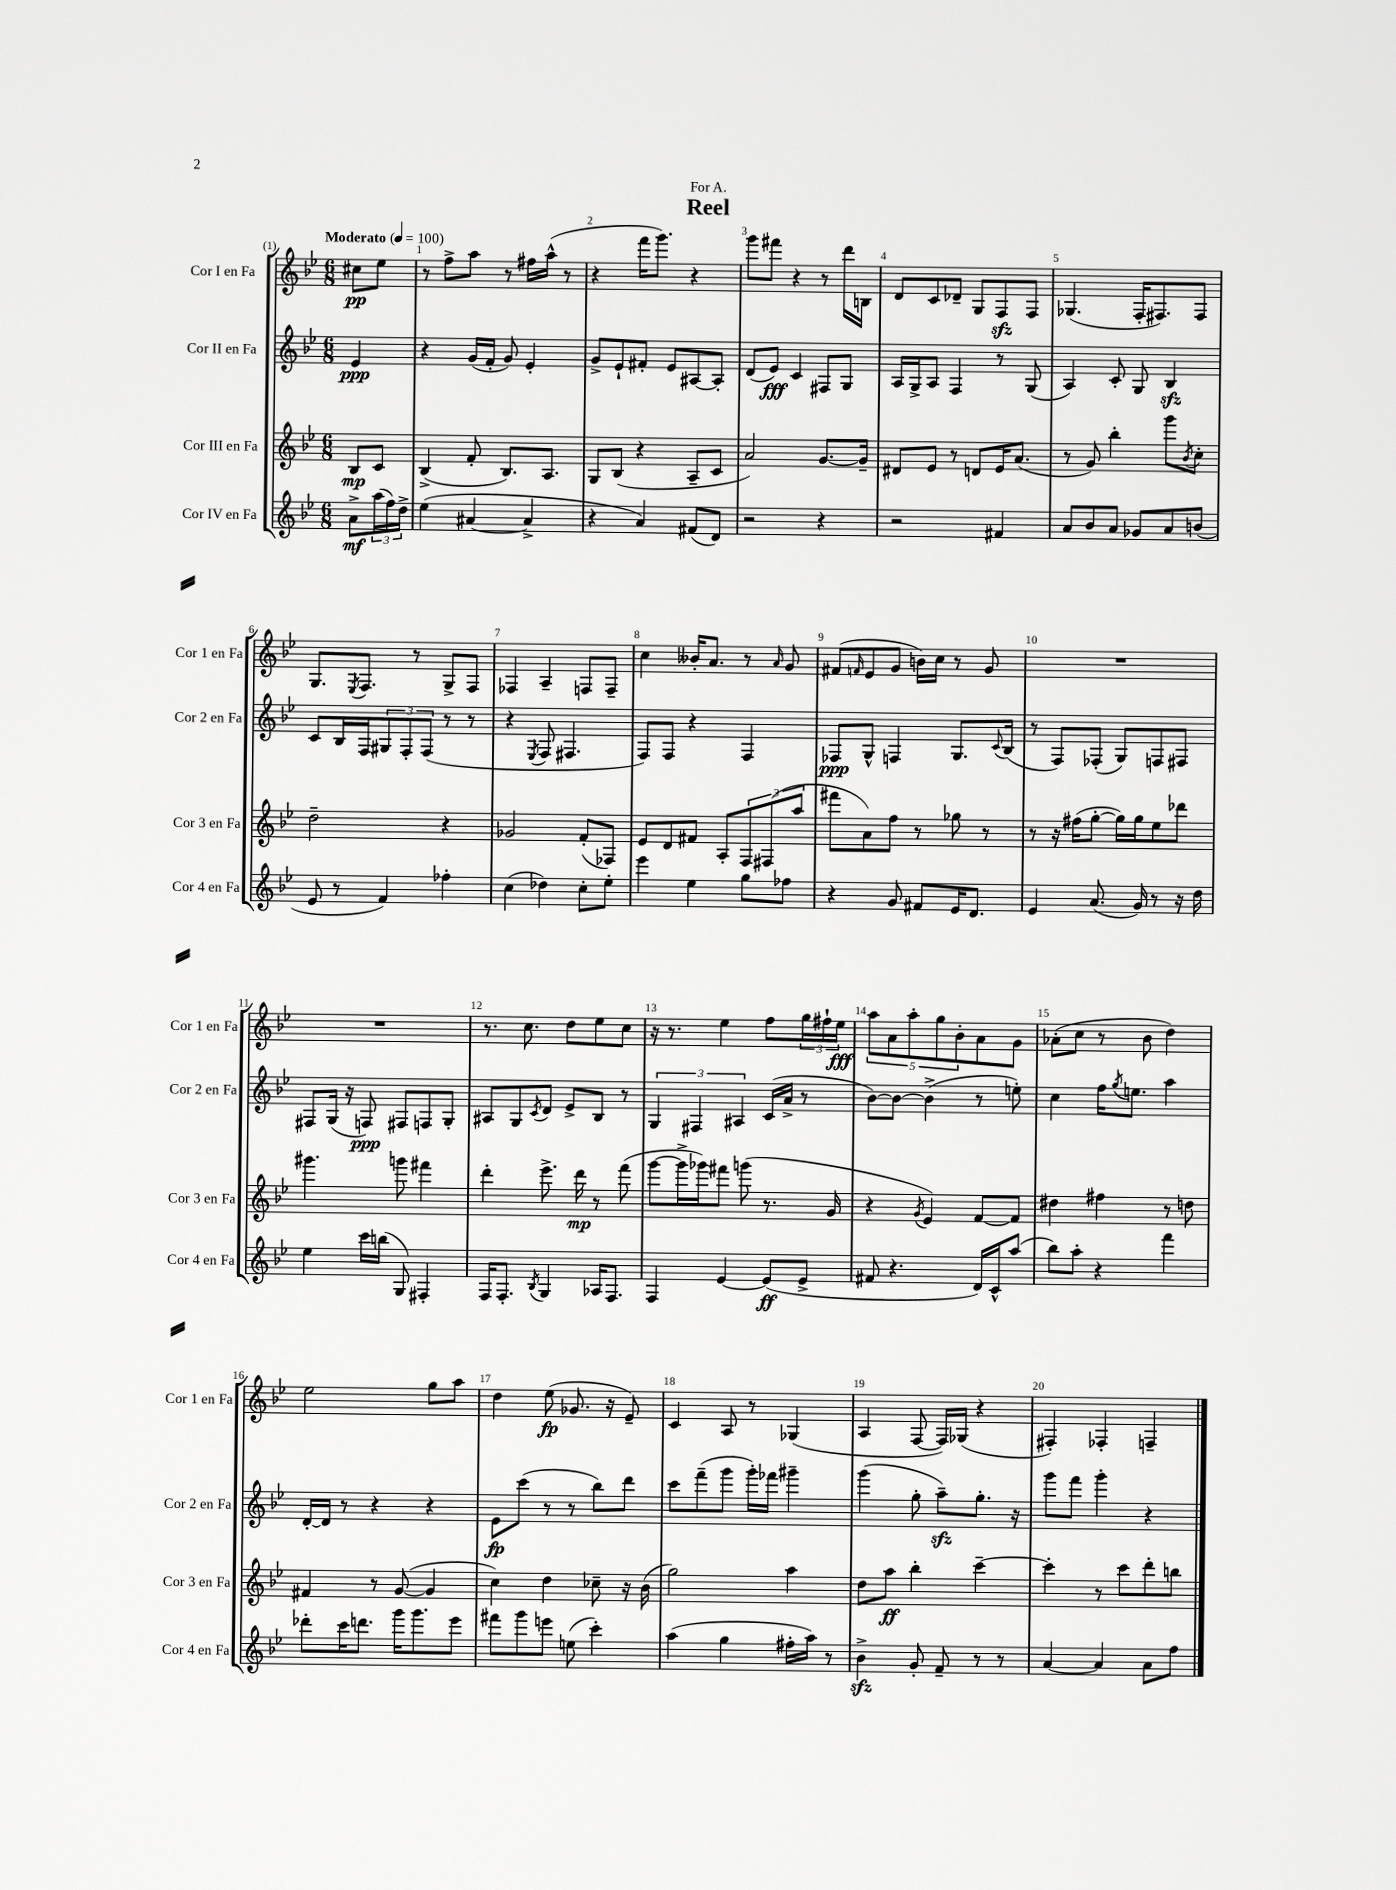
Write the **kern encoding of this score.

**kern	**dynam	**kern	**dynam	**kern	**dynam	**kern	**dynam
*part4	*part4	*part3	*part3	*part2	*part2	*part1	*part1
*staff4	*staff4	*staff3	*staff3	*staff2	*staff2	*staff1	*staff1
*I"Cor IV en Fa	*	*I"Cor III en Fa	*	*I"Cor II en Fa	*	*I"Cor I en Fa	*
*I'Cor 4 en Fa	*	*I'Cor 3 en Fa	*	*I'Cor 2 en Fa	*	*I'Cor 1 en Fa	*
*clefG2	*	*clefG2	*	*clefG2	*	*clefG2	*
*k[b-e-]	*	*k[b-e-]	*	*k[b-e-]	*	*k[b-e-]	*
*M6/8	*	*M6/8	*	*M6/8	*	*M6/8	*
*MM100	*	*MM100	*	*MM100	*	*MM100	*
=	=	=	=	=	=	=	=
!	!	!	!	!	!	!LO:TX:a:B:t=Moderato	!
8a^\L	mf	8B-/L	mp	4e-/	ppp	8cc#X\L	pp
(24aa\L	.	8c/J	.	.	.	8ee-\J	.
24ff\)	.	.	.	.	.	.	.
24dd^\JJ	.	.	.	.	.	.	.
=1	=1	=1	=1	=1	=1	=1	=1
(4ee-\	.	(4B-^/	.	4r	.	8r	.
.	.	.	.	.	.	8ff^\L	.
[4a#X/	.	8f'/	.	(16g/LL	.	8aa\J	.
.	.	.	.	16f'/JJ	.	.	.
.	.	8.B-/L)	.	8g/)	.	8r	.
4a#^/]	.	.	.	4e-'/	.	16ff#X\LL	.
.	.	8.A/J	.	.	.	(16aa^^\JJ	.
.	.	.	.	.	.	8r	.
=2	=2	=2	=2	=2	=2	=2	=2
4r	.	8G/L	.	8g^/L	.	4r	.
.	.	(8B-/J	.	8e-`/	.	.	.
4a/)	.	4r	.	8f#X'/J	.	16fff\KL	.
.	.	.	.	.	.	8.ggg\J)	.
.	.	.	.	8e-/L	.	.	.
(8f#X/L	.	8A~/L	.	[8A#X/	.	4r	.
8d/J)	.	8c/J	.	8A#'/J]	.	.	.
=3	=3	=3	=3	=3	=3	=3	=3
2r	.	2a/)	.	(8d/L	.	8ggg\L	.
.	.	.	.	8e-/J)	fff	8fff#X\J	.
.	.	.	.	4c/	.	4r	.
4r	.	[8.g/L	.	8F#X/L	.	8r	.
.	.	.	.	8G/J	.	16ddd\LL	.
.	.	16g~/Jk]	.	.	.	16Bn\JJ	.
=4	=4	=4	=4	=4	=4	=4	=4
2r	.	8d#X/L	.	16A/LL	.	8d/L	.
.	.	.	.	16G^/J	.	.	.
.	.	8e-/J	.	8A/J	.	8c/	.
.	.	8r	.	4F/	.	8d-X~/J	.
.	.	8dn/L	.	.	.	8G/L	.
4f#X/	.	16e-/K	.	8r	.	8Fzz/	.
.	.	(8.a/J	.	.	.	.	.
.	.	.	.	(8G/	.	8F/J	.
=5	=5	=5	=5	=5	=5	=5	=5
8a/L	.	8r	.	4A/)	.	(4.G-X/	.
8b-/	.	8g/)	.	.	.	.	.
8a/J	.	4bb-'\	.	8c'/	.	.	.
8g-X/L	.	.	.	8G/	.	16F'/KL	.
.	.	.	.	.	.	8.F#X/)	.
8a/	.	8ggg\L	.	4B-zz/	.	.	.
.	.	8qb-/	.	.	.	.	.
(8bn/J	.	8cc'\J	.	.	.	8F#/J	.
!!LO:LB:g=z
=6	=6	=6	=6	=6	=6	=6	=6
8e-/	.	2dd~\	.	8c/L	.	8.G/L	.
8r	.	.	.	16B-/L	.	.	.
.	.	.	.	.	.	8qE-/	.
.	.	.	.	16F/J	.	8.F/J	.
4f/)	.	.	.	12G#X/	.	.	.
.	.	.	.	12F'/	.	.	.
.	.	.	.	.	.	8r	.
.	.	.	.	(12F/J	.	.	.
4ff-X'\	.	4r	.	8r	.	8G^/L	.
.	.	.	.	8r	.	8F/J	.
=7	=7	=7	=7	=7	=7	=7	=7
(4cc\	.	2g-X/	.	4r	.	4F-X/	.
.	.	.	.	8qE-/	.	.	.
4dd-X\)	.	.	.	8F/	.	4A~/	.
.	.	.	.	4.F#X/	.	.	.
8cc'\L	.	(8f'/L	.	.	.	8Fn/L	.
8ee-'\J	.	8F-X/J)	.	.	.	8F~/J	.
=8	=8	=8	=8	=8	=8	=8	=8
4eee-\	.	8e-/L	.	8F/L)	.	4cc\	.
.	.	8d/	.	8F/J	.	.	.
4ee-\	.	8f#X/J	.	4r	.	16b--X'/KL	.
.	.	.	.	.	.	8.a/J	.
.	.	8A'/L	.	.	.	.	.
8gg\L	.	12F/	.	4F/	.	8r	.
.	.	(12F#X/	.	.	.	.	.
.	.	.	.	.	.	16qqa/	.
8ff-X\J	.	.	.	.	.	8g/	.
.	.	12aa/J	.	.	.	.	.
=9	=9	=9	=9	=9	=9	=9	=9
4r	.	8fff#X\L	.	8F-X/L	ppp	(8f#X/L	.
.	.	.	.	.	.	16qqfn/	.
.	.	8a\)	.	8G^^/J	.	8e-/	.
8g/	.	8ff\J	.	4Fn/	.	8g/J	.
8f#X/L	.	8r	.	.	.	16bn\LL)	.
.	.	.	.	.	.	16cc\JJ	.
16e-/K	.	8gg-X\	.	8.G/L	.	8r	.
8.d/J	.	.	.	.	.	.	.
.	.	8r	.	.	.	8g/	.
.	.	.	.	8qqc/	.	.	.
.	.	.	.	(16B-/Jk	.	.	.
=10	=10	=10	=10	=10	=10	=10	=10
4e-/	.	8r	.	8r	.	2.r	.
.	.	16r	.	8F/L)	.	.	.
.	.	(16ff#X\KL	.	.	.	.	.
(8.a/	.	[8gg'\J	.	(8F-X'/J	.	.	.
.	.	16gg\LL])	.	8G/L)	.	.	.
16g/)	.	16gg\J	.	.	.	.	.
8r	.	8ee-\	.	8Fn/	.	.	.
16r	.	8ddd-X\J	.	8F#X/J	.	.	.
16dd\	.	.	.	.	.	.	.
!!LO:LB:g=z
=11	=11	=11	=11	=11	=11	=11	=11
4ee-\	.	4.ggg#X\	.	8F#X/L	.	2.r	.
.	.	.	.	(16G/Jk	.	.	.
.	.	.	.	16r	.	.	.
16ccc\LL	.	.	.	8Fn/)	ppp	.	.
(16bbn\JJ	.	.	.	.	.	.	.
8G/)	.	8gggn\	.	8F#X/L	.	.	.
4F#X'/	.	4fff#X\	.	8Fn/	.	.	.
.	.	.	.	8G'/J	.	.	.
=12	=12	=12	=12	=12	=12	=12	=12
16F/KL	.	4ddd'\	.	8A#X/L	.	8.r	.
8.F'/J	.	.	.	.	.	.	.
.	.	.	.	8G/	.	.	.
.	.	.	.	.	.	8.cc\	.
8qB-/	.	.	.	8qc/	.	.	.
4G/	.	8.eee-^\	.	8d/J	.	.	.
.	.	.	.	8e-^/L	.	8dd\L	.
.	.	16ddd\	mp	.	.	.	.
16A-X/KL	.	8r	.	8B-/J	.	8ee-\	.
8.F/J	.	.	.	.	.	.	.
.	.	(8fff\	.	8r	.	8cc\J	.
=13	=13	=13	=13	=13	=13	=13	=13
4F/	.	[8ggg\L	.	6G/	.	16r	.
.	.	.	.	.	.	8.r	.
.	.	16ggg^\L]	.	.	.	.	.
.	.	.	.	6F#X/	.	.	.
.	.	16ggg-X\J)	.	.	.	.	.
[4e-/	.	8fff#X\J	.	.	.	4ee-\	.
.	.	.	.	6A#X/	.	.	.
.	.	(8gggn\	.	.	.	.	.
(8e-/L]	ff	8.r	.	(16c/LL	.	8ff\L	.
.	.	.	.	16a^/JJ	.	.	.
8e-^/J	.	.	.	8r	.	24gg\L	.
.	.	.	.	.	.	24ff#X`\	.
.	.	16g/	.	.	.	.	.
.	.	.	.	.	.	24ee-\JJ	fff
=14	=14	=14	=14	=14	=14	=14	=14
8f#X/	.	4r	.	[8b-\L)	.	10aa\L	.
.	.	.	.	.	.	10a\	.
4.r	.	.	.	8b-\J_	.	.	.
.	.	.	.	.	.	10aa'\	.
.	.	8qg/	.	.	.	.	.
.	.	4e-/)	.	(4b-^\]	.	.	.
.	.	.	.	.	.	10gg\	.
.	.	.	.	.	.	10b-'\	.
16d/LL)	.	[8f/L	.	8r	.	8a\	.
16c^^/J	.	.	.	.	.	.	.
(8aa/J	.	8f/J]	.	8een'\)	.	8g\J	.
=15	=15	=15	=15	=15	=15	=15	=15
8bb-\L)	.	4dd#X\	.	4cc\	.	(8a-X'\L	.
8aa'\J	.	.	.	.	.	8cc\J	.
4r	.	4ff#X\	.	16ff\KL	.	8r	.
.	.	.	.	8qgg/	.	.	.
.	.	.	.	8.een\J	.	.	.
.	.	.	.	.	.	8b-\	.
4fff\	.	8r	.	4aa\	.	4dd\)	.
.	.	8ddn\	.	.	.	.	.
!!LO:LB:g=z
=16	=16	=16	=16	=16	=16	=16	=16
8ddd-X'\L	.	4f#X/	.	[16d'/LL	.	2ee-\	.
.	.	.	.	16d/JJ]	.	.	.
16ccc\K	.	.	.	8r	.	.	.
8.dddn\J	.	.	.	.	.	.	.
.	.	8r	.	4r	.	.	.
16ggg\KL	.	([8g/	.	.	.	.	.
8.ggg\	.	.	.	.	.	.	.
.	.	4g/]	.	4r	.	8gg\L	.
8eee-\J	.	.	.	.	.	8aa\J	.
=17	=17	=17	=17	=17	=17	=17	=17
8fff#X\L	.	4cc\)	.	8e-\L	fp	4dd\	.
8ggg\	.	.	.	(8ccc\J	.	.	.
8eeen\J	.	4dd\	.	8r	.	(8ee-\	fp
(8een\	.	.	.	8r	.	8.g-X/	.
4ccc'\)	.	8cc-X~\	.	8bb-\L)	.	.	.
.	.	.	.	.	.	16r	.
.	.	16r	.	8ddd\J	.	8e-~/)	.
.	.	(16b-\	.	.	.	.	.
=18	=18	=18	=18	=18	=18	=18	=18
(4aa\	.	2gg\)	.	8ccc\L	.	4c/	.
.	.	.	.	(8fff~\	.	.	.
4gg\	.	.	.	8ggg\J	.	8A/	.
.	.	.	.	16ggg'\LL)	.	8r	.
.	.	.	.	16fff-X\JJ	.	.	.
16ff#X'\LL	.	4aa\	.	4ggg#X~\	.	(4G-X/	.
16aa\JJ)	.	.	.	.	.	.	.
8r	.	.	.	.	.	.	.
=19	=19	=19	=19	=19	=19	=19	=19
4b-zz^\	.	8dd\L	.	(4ggg\	.	4A/	.
.	.	8aa\J	ff	.	.	.	.
8g'/	.	4bb-'\	.	8gg'\	.	[8F/	.
8f~/	.	.	.	8aazz~\L)	.	16F/LL])	.
.	.	.	.	.	.	(16G-X/JJ	.
8r	.	[4ccc~\	.	8.gg'\J	.	4r	.
8r	.	.	.	.	.	.	.
.	.	.	.	16r	.	.	.
=20	=20	=20	=20	=20	=20	=20	=20
[4a/	.	4ccc'\]	.	8ggg\L	.	4F#X'/)	.
.	.	.	.	8fff\J	.	.	.
4a/]	.	8r	.	4ggg'\	.	4F-X'/	.
.	.	8ccc\L	.	.	.	.	.
8a\L	.	8ddd'\	.	4r	.	4Fn~/	.
8ff\J	.	8bbn\J	.	.	.	.	.
==	==	==	==	==	==	==	==
*-	*-	*-	*-	*-	*-	*-	*-
